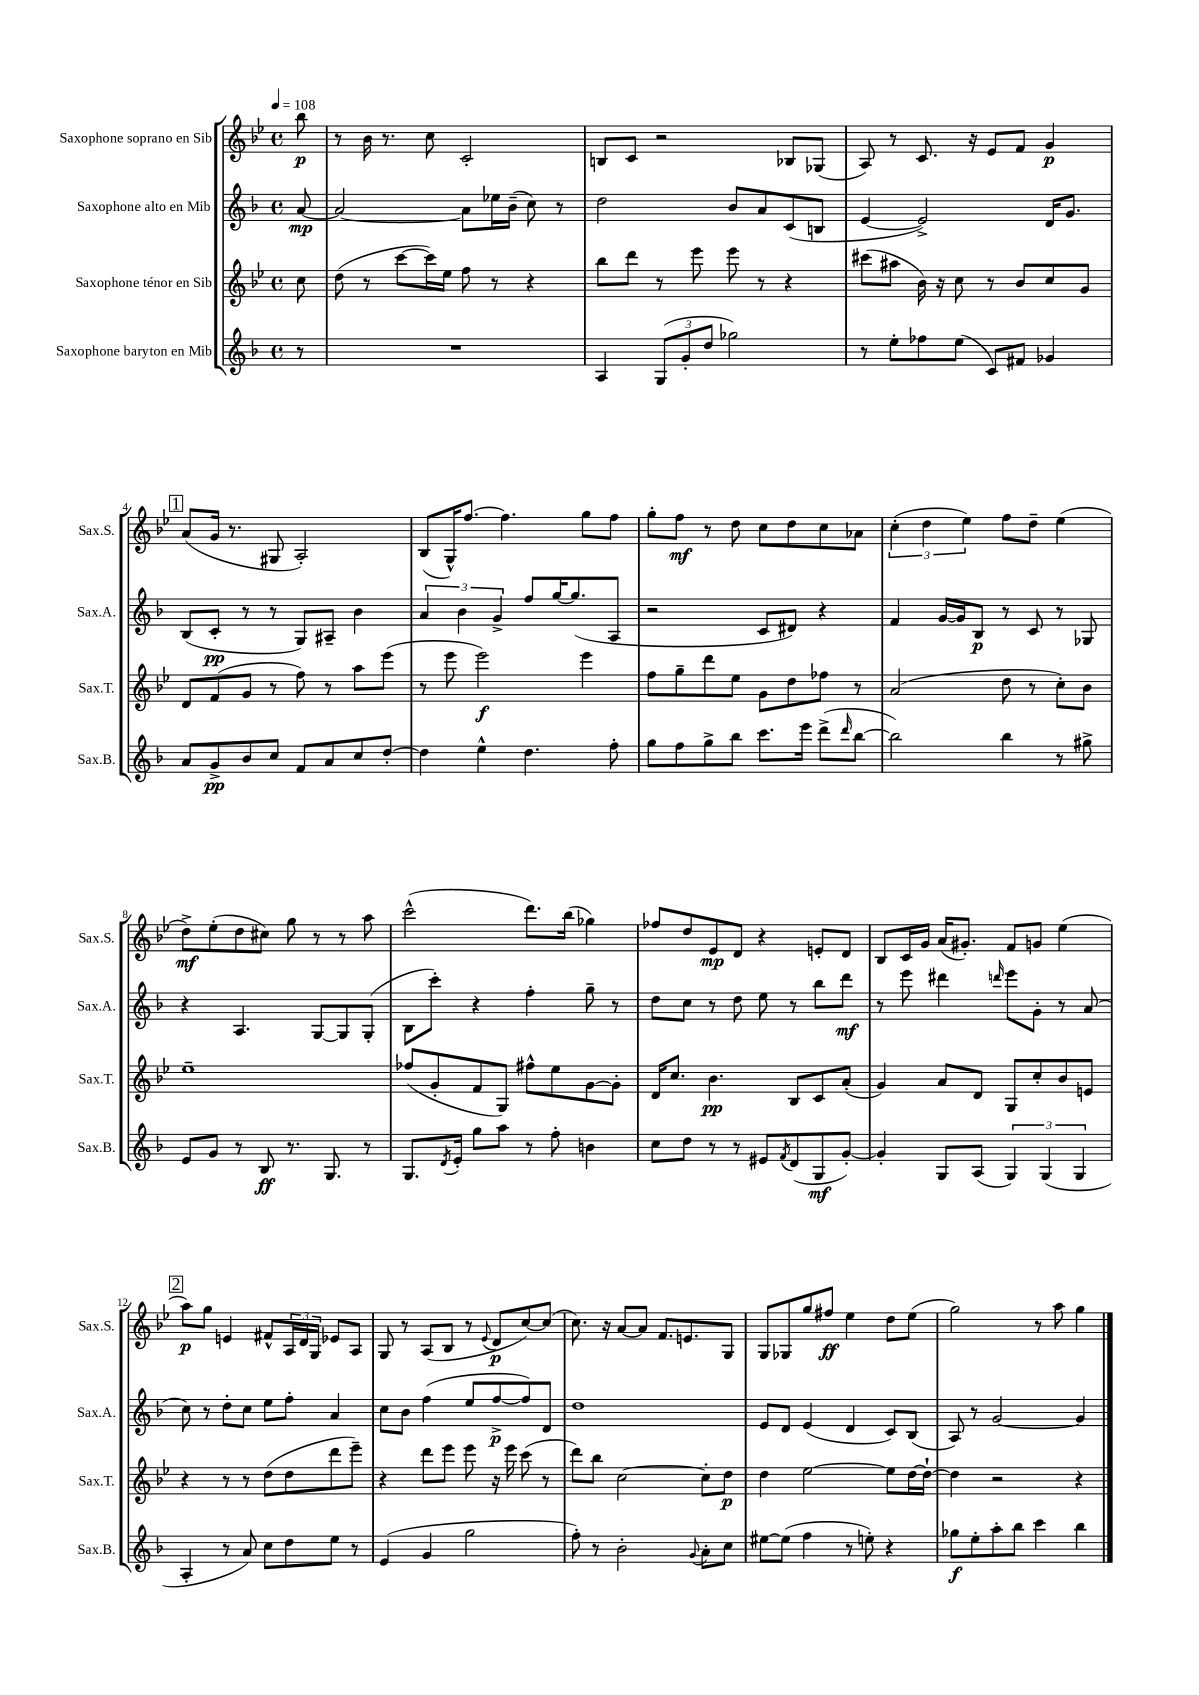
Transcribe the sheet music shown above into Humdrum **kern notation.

**kern	**kern	**kern	**kern
*staff4	*staff3	*staff2	*staff1
*clefG2	*clefG2	*clefG2	*clefG2
*k[b-]	*k[b-e-]	*k[b-]	*k[b-e-]
*M4/4	*M4/4	*M4/4	*M4/4
*met(c)	*met(c)	*met(c)	*met(c)
*MM108	*MM108	*MM108	*MM108
8r	8cc\	[8a/	8bb-\
=	=	=	=
1r	(8dd\	2a/_	8r
.	8r	.	16b-\
.	.	.	8.r
.	[8ccc\L	.	.
.	16ccc\]L)	.	8cc\
.	16ee-\JJ	.	.
.	8ff\	8a\]L	2c'/
.	8r	16ee-\L	.
.	.	(16b-~\JJ	.
.	4r	8cc\)	.
.	.	8r	.
=	=	=	=
4A/	8bb-\L	2dd\	8B/L
.	8ddd\J	.	8c/J
(12G/L	8r	.	2r
12g'/	.	.	.
.	8eee-\	.	.
12dd/J	.	.	.
2gg-\)	8eee-\	8b-/L	.
.	8r	8a/	.
.	4r	(8c/	8B-/L
.	.	8B/J	(8G-/J
=	=	=	=
8r	(8ccc#\L	[4e/	8A/)
8ee'\L	8aa#\J	.	8r
8ff-\	16b-\)	2e^/])	8.c/
.	16r	.	.
(8ee\J	8cc\	.	.
.	.	.	16r
8c/L)	8r	.	8e-/L
8f#/J	8b-/L	.	8f/J
4g-/	8cc/	16d/LK	4g/
.	.	8.g/J	.
.	8g/J	.	.
=	=	=	=
8a/L	8d/L	(8B-/L	(8a/L
8g^/	(8f/	8c'/J	16g/Jk
.	.	.	8.r
8b-/	8g/J	8r	.
8cc/J	8r	8r	8G#/
8f/L	8ff\)	8G/L)	2A'/)
8a/	8r	8A#~/J	.
8cc/	8aa\L	4b-\	.
[8dd'/J	(8eee-\J	.	.
=	=	=	=
4dd\]	8r	6a/	(8B-/L
.	8eee-\	.	16G^^/K)
.	.	6b-\	.
.	.	.	[8.ff/J
4ee^^\	2eee-\)	.	.
.	.	6g^/	.
.	.	.	4.ff\]
4.dd\	.	8ff/L	.
.	.	[16gg/K	.
.	.	(8.gg/]	.
.	4eee-\	.	8gg\L
8ff'\	.	8A/J	8ff\J
=	=	=	=
8gg\L	8ff\L	2r	8gg'\L
8ff\	8gg~\	.	8ff\J
8gg^\	8ddd\	.	8r
8bb-\J	8ee-\J	.	8dd\
8.ccc\L	8g\L	8c/L	8cc\L
.	8dd\	8d#/J)	8dd\
16eee\Jk	.	.	.
(8ddd^\L	8ff-\J	4r	8cc\
16qqddd/	.	.	.
[8bb-\J	8r	.	8a-\J
=	=	=	=
2bb-\])	(2a/	4f/	(6cc'\
.	.	.	6dd\
.	.	[16g/LL	.
.	.	16g/]J	.
.	.	.	6ee-\)
.	.	8B-/J	.
4bb-\	8dd\	8r	8ff\L
.	8r	8c/	8dd~\J
8r	8cc'\L)	8r	(4ee-\
8gg#^\	8b-\J	8G-/	.
=	=	=	=
8e/L	1ee-~	4r	8dd^\L)
8g/J	.	.	(8ee-'\
8r	.	4.A/	8dd\
8B-/	.	.	8cc#\J)
8.r	.	.	8gg\
.	.	[8G/L	8r
8.G/	.	.	.
.	.	8G/]	8r
8r	.	(8G'/J	8aa\
=	=	=	=
8.G/L	(8ff-/L	8B-\L	(2ccc^^\
.	8g'/	8ccc'\J)	.
8qd/	.	.	.
16e'/Jk	.	.	.
8gg\L	8f/	4r	.
8aa\J	8G/J)	.	.
8r	8ff#^^\L	4ff'\	8.ddd\L)
8ff'\	8ee-\	.	.
.	.	.	(16bb-\Jk
4b\	[8g\	8gg~\	4gg-\)
.	8g'\]J	8r	.
=	=	=	=
8cc\L	16d/LK	8dd\L	8ff-/L
.	8.cc/J	.	.
8dd\J	.	8cc\J	8dd/
8r	4.b-\	8r	8e-/
8r	.	8dd\	8d/J
8e#/L	.	8ee\	4r
8qf/	.	.	.
(8d/	8B-/L	8r	.
8G/	8c/	8bb-\L	8e'/L
[8g'/J)	(8a'/J	8ddd\J	8d/J
=	=	=	=
4g'/]	4g/)	8r	8B-/L
.	.	8eee\	16c/L
.	.	.	16g/JJ
8G/L	8a/L	4ddd#\	(16a/LK
.	.	.	8.g#'/J)
(8A/J	8d/J	.	.
.	.	16qqddd/	.
6G/)	8G/L	8eee\L	8f/L
.	8cc'/	8g'\J	8g/J
(6G/	.	.	.
.	8b-/	8r	(4ee-\
6G/	.	.	.
.	8e/J	(8a/	.
=	=	=	=
4A'/	4r	8cc\)	8aa\L)
.	.	8r	8gg\J
8r	8r	8dd'\L	4e/
8a/)	8r	8cc\J	.
8cc\L	(8dd\L	8ee\L	8f#^^/L
8dd\	8dd\	8ff'\J	24A/L
.	.	.	24d/
.	.	.	24G/JJ
8ee\J	8ddd\	4a/	8e-/L
8r	8eee-~\J)	.	8A/J
=	=	=	=
(4e/	4r	8cc\L	8G/
.	.	8b-\J	8r
4g/	8ddd\L	(4ff\	(8A/L
.	8eee-\J	.	8B-/J
2gg\	8eee-\	8ee/L	8r
.	.	.	8qqe-/
.	16r	[8ff^/	8d/L
.	16eee-\	.	.
.	(8ccc\	8ff/])	[8cc/)
.	8r	8d/J	(8cc/]J
=	=	=	=
8ff'\)	8ddd\L)	1dd	8.cc\)
8r	8bb-\J	.	.
.	.	.	16r
2b-'\	[2cc\	.	[8a/L
.	.	.	8a/]J
.	.	.	8.f/L
.	.	.	8.e/
8qqg/	.	.	.
8a'\L	8cc'\]L	.	.
8cc\J	8dd\J	.	8G/J
=	=	=	=
[8ee#\L	4dd\	8e/L	8G/L
(8ee#\]J	.	8d/J	8G-/
4ff\	[2ee-\	(4e/	8gg/
.	.	.	8ff#/J
8r	.	4d/	4ee-\
8ee'\)	.	.	.
4r	8ee-\]L	8c/L)	8dd\L
.	[16dd\L	(8B-/J	(8ee-\J
.	16dd`\_JJ	.	.
=	=	=	=
8gg-\L	4dd\]	8A/)	2gg\)
8ee'\	.	8r	.
8aa'\	2r	[2g/	.
8bb-\J	.	.	.
4ccc\	.	.	8r
.	.	.	8aa\
4bb-\	4r	4g/]	4gg\
==	==	==	==
*-	*-	*-	*-
